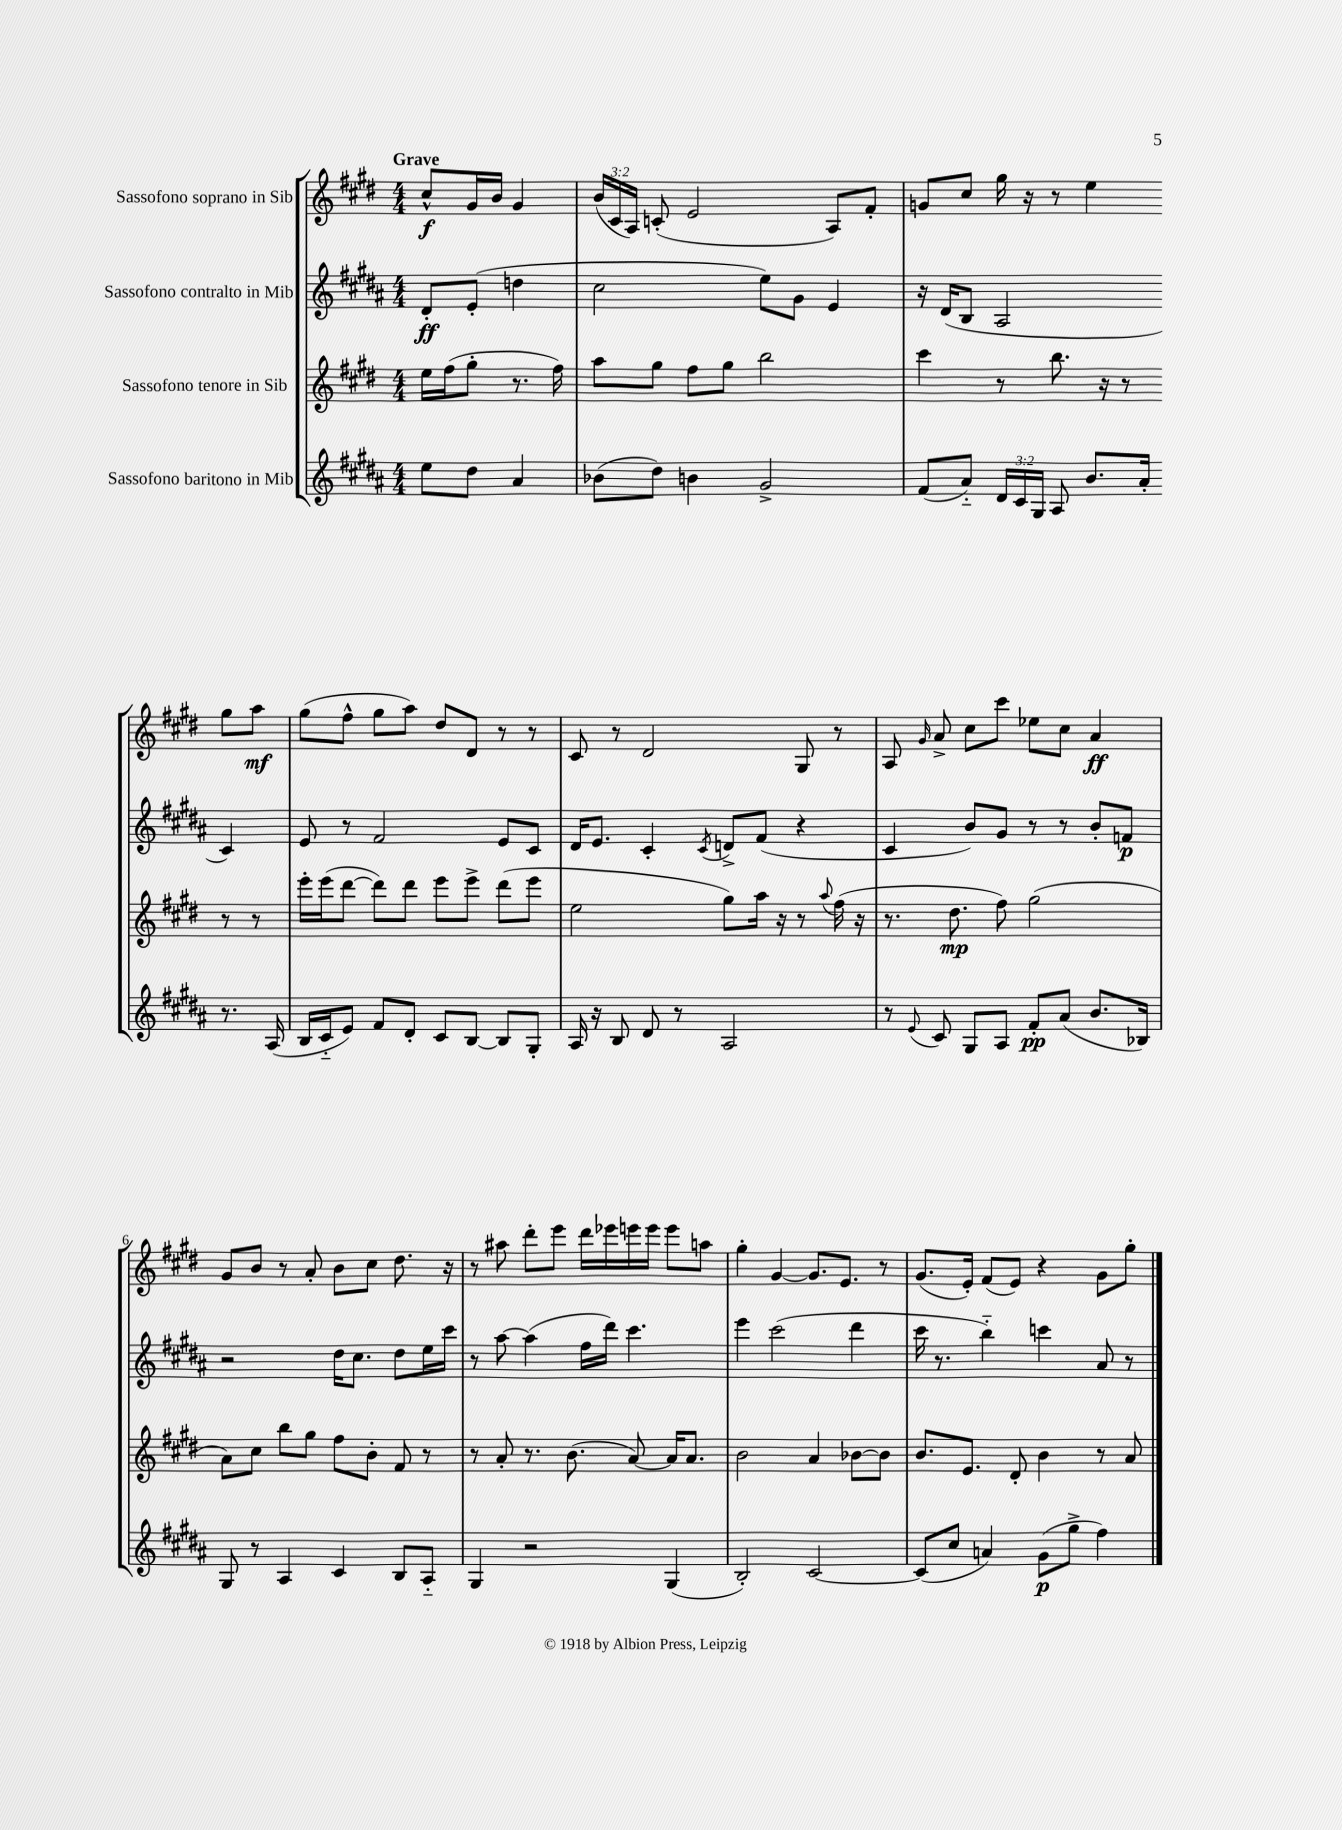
<<
\new StaffGroup <<
\new Staff = "s0" \with { instrumentName = "Sassofono soprano in Sib" } {
    \clef treble \key e \major \numericTimeSignature \time 4/4 \override Staff.TupletNumber.text = #tuplet-number::calc-fraction-text \partial 2 \tempo "Grave"
    \autoBeamOff cis''8[-^\f gis'16 b'16] gis'4 |
    \tuplet 3/2 { b'16[( cis'16 a16]) } c'8-.( e'2 a8[) fis'8]-. |
    g'8[ cis''8] gis''16 r16 r8 e''4 gis''8[ a''8]\mf |
    gis''8[( fis''8]-^ gis''8[ a''8]) dis''8[ dis'8] r8 r8 |
    cis'8 r8 dis'2 gis8 r8 |
    a8 \grace { gis'16 } a'8-> cis''8[ cis'''8] ees''8[ cis''8] a'4\ff |
    gis'8[ b'8] r8 a'8-. b'8[ cis''8] dis''8. r16 |
    r8 ais''8 dis'''8[-. e'''8] dis'''16[ ees'''16 e'''16 e'''16] e'''8[ a''8] |
    gis''4-. gis'4~ gis'8.[ e'8.] r8 |
    gis'8.[( e'16]-.) fis'8[( e'8]) r4 gis'8[ gis''8]-. \bar "|." |
}
\new Staff = "s1" \with { instrumentName = "Sassofono contralto in Mib" } {
    \clef treble \key b \major \numericTimeSignature \time 4/4 \partial 2
    \autoBeamOff dis'8[-.\ff e'8]-.( d''4 |
    cis''2 e''8[) gis'8] e'4 |
    r16 dis'16[( b8] ais2 cis'4) |
    e'8 r8 fis'2 e'8[ cis'8] |
    dis'16[ e'8.] cis'4-. \acciaccatura { cis'8 } d'8[-> fis'8]( r4 |
    cis'4 b'8[) gis'8] r8 r8 b'8[-. f'8]\p |
    r2 dis''16[ cis''8.] dis''8[ e''16 cis'''16] |
    r8 ais''8~ ais''4( fis''16[ dis'''16]) cis'''4. |
    e'''4 cis'''2( dis'''4 |
    cis'''16 r8. b''4-_) c'''4 ais'8 r8 \bar "|." |
}
\new Staff = "s2" \with { instrumentName = "Sassofono tenore in Sib" } {
    \clef treble \key e \major \numericTimeSignature \time 4/4 \partial 2
    \autoBeamOff e''16[ fis''16( gis''8]-. r8. fis''16) |
    a''8[ gis''8] fis''8[ gis''8] b''2 |
    cis'''4 r8 b''8. r16 r8 r8 r8 |
    e'''16[-. e'''16( dis'''8]~ dis'''8[) dis'''8] e'''8[ e'''8]-> dis'''8[( e'''8] |
    e''2 gis''8[) a''16] r16 r8 \appoggiatura { a''8 } fis''16( r16 |
    r8. dis''8.\mp fis''8) gis''2( |
    a'8[) cis''8] b''8[ gis''8] fis''8[ b'8]-. fis'8 r8 |
    r8 a'8-. r8. b'8.( a'8~) a'16[ a'8.] |
    b'2 a'4 bes'8[~ bes'8] |
    b'8.[ e'8.] dis'8-. b'4 r8 a'8 \bar "|." |
}
\new Staff = "s3" \with { instrumentName = "Sassofono baritono in Mib" } {
    \clef treble \key b \major \numericTimeSignature \time 4/4 \override Staff.TupletNumber.text = #tuplet-number::calc-fraction-text \partial 2
    \autoBeamOff e''8[ dis''8] ais'4 |
    bes'8[( dis''8]) b'4 gis'2-> |
    fis'8[( ais'8]-_) \tuplet 3/2 { dis'16[ cis'16 gis16] } ais8 b'8.[ ais'16]-. r8. ais16( |
    b16[ cis'16-_ e'8]) fis'8[ dis'8]-. cis'8[ b8]~ b8[ gis8]-. |
    ais16 r16 b8 dis'8 r8 ais2 |
    r8 \appoggiatura { e'8 } cis'8 gis8[ ais8] fis'8[-.\pp ais'8]( b'8.[ bes16]) |
    gis8 r8 ais4 cis'4 b8[ ais8]-_ |
    gis4 r2 gis4( |
    b2-.) cis'2~ |
    cis'8[( cis''8] a'4) gis'8[\p( gis''8]-> fis''4) \bar "|." |
}
>>
>>
